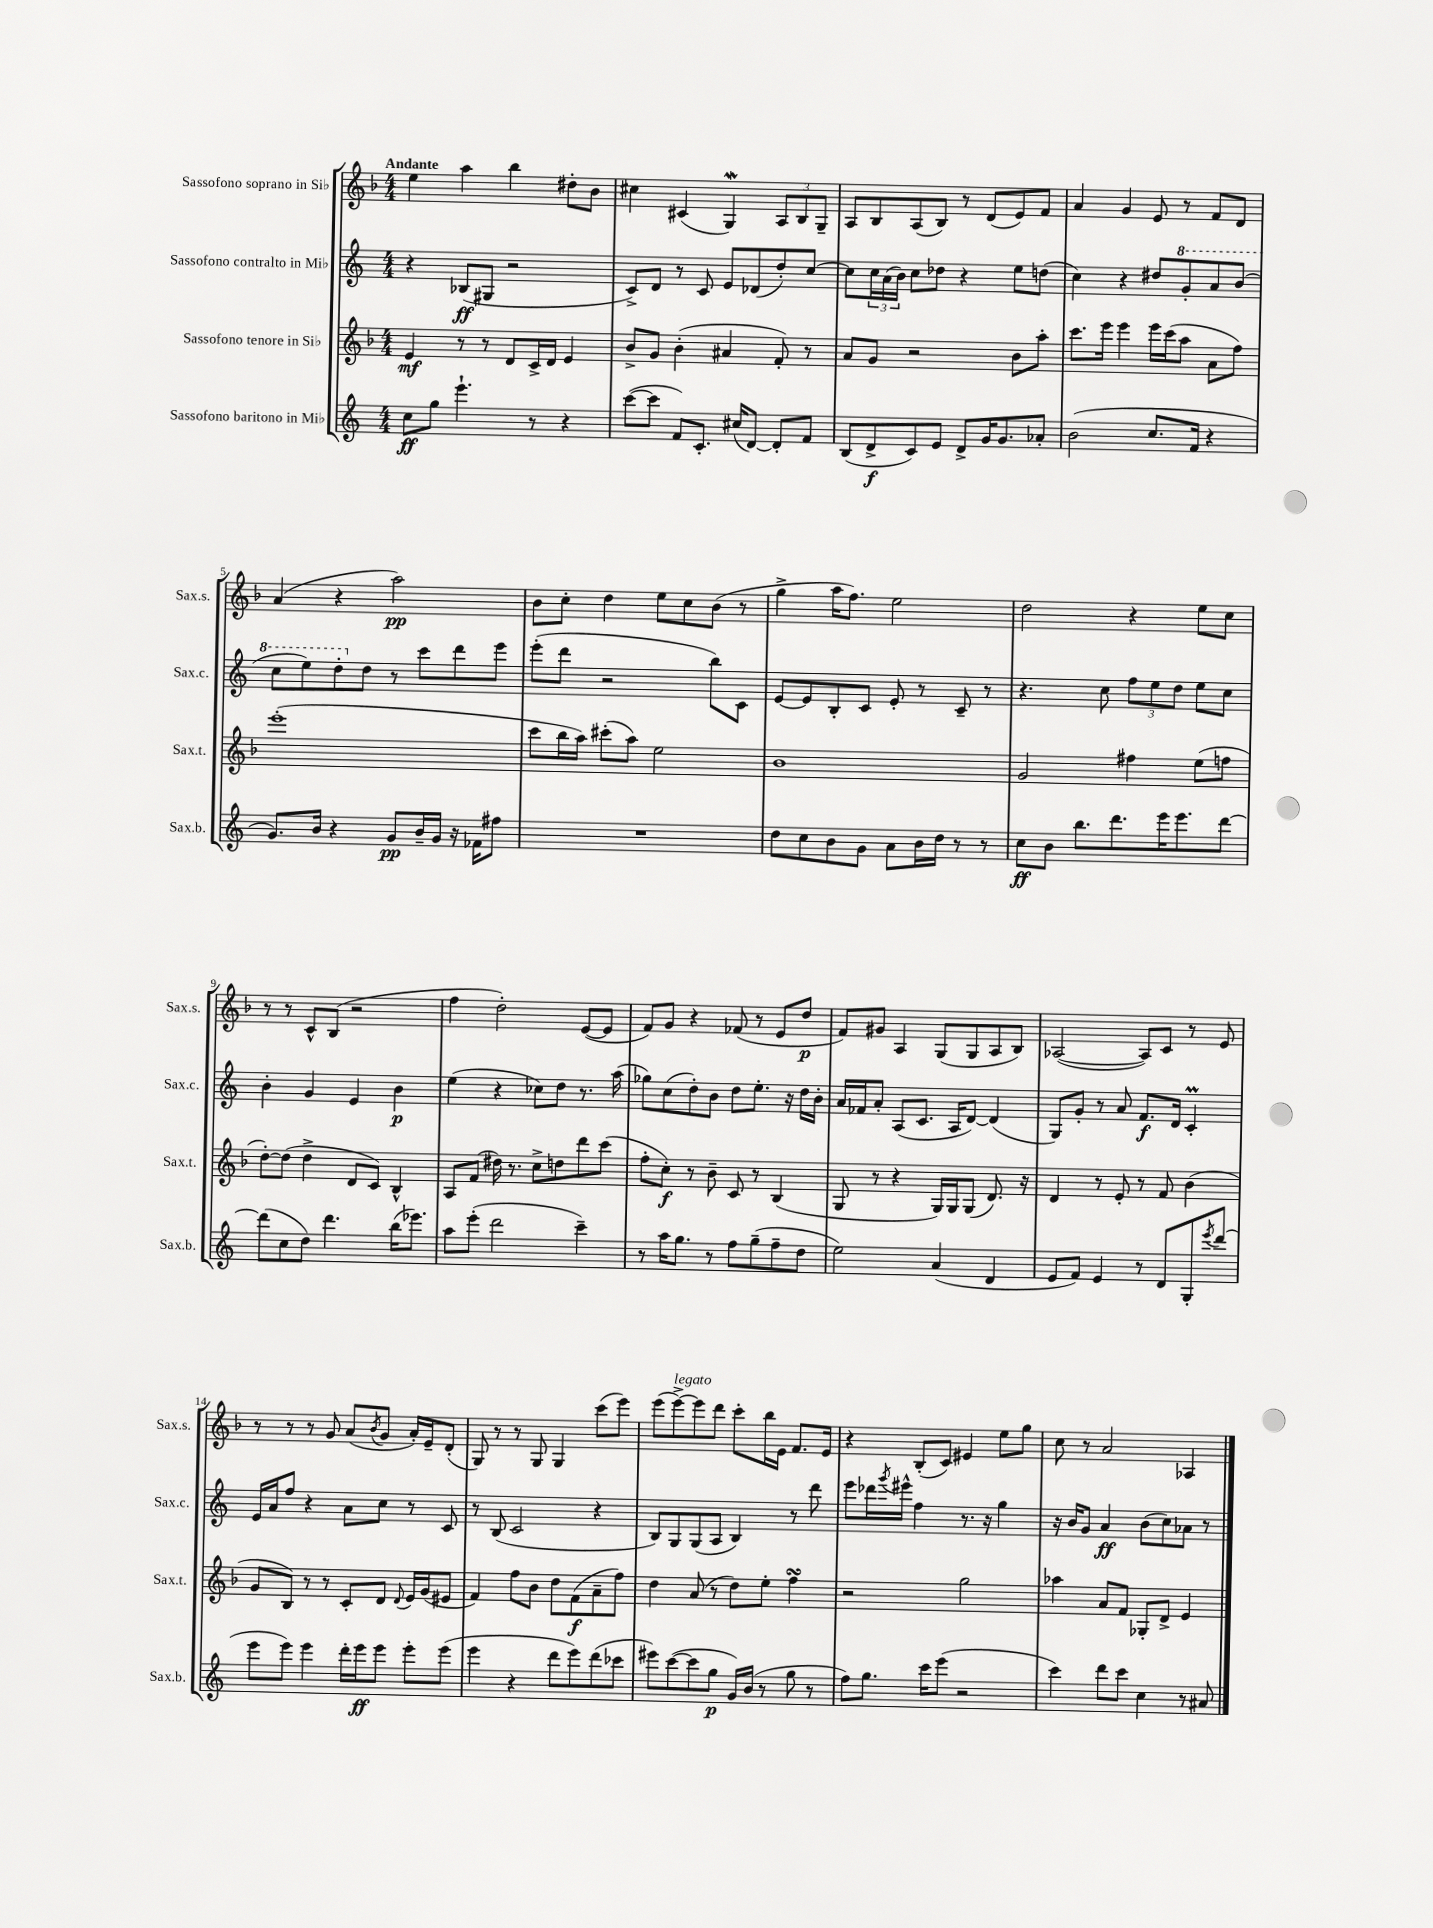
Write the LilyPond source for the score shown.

<<
\new StaffGroup <<
\new Staff = "s0" \with { instrumentName = "Sassofono soprano in Sib" shortInstrumentName = "Sax.s." } {
    \clef treble \key f \major \numericTimeSignature \time 4/4 \tempo "Andante"
    e''4 a''4 bes''4 dis''8-. bes'8 |
    cis''4 cis'4( g4\mordent) \tuplet 3/2 { a8 bes8 g8-- } |
    a8 bes8 a8( bes8) r8 d'8( e'8) f'8 |
    a'4 g'4 e'8 r8 f'8 d'8 |
    a'4( r4 a''2\pp) |
    bes'8 c''8-. d''4 e''8 c''8 bes'8( r8 |
    g''4-> a''16 f''8.) e''2 |
    d''2 r4 e''8 c''8 |
    r8 r8 c'8-^ bes8( r2 |
    f''4 d''2-.) e'8~( e'8 |
    f'8) g'8 r4 fes'8( r8 e'8 d''8\p |
    f'8) gis'8 a4 g8( g8 a8 bes8) |
    aes2~( aes8) c'8 r8 e'8 |
    r8 r8 r8 g'8 a'8( \acciaccatura { bes'8 } g'8 a'16-.) e'16-- d'8-.( |
    g8) r8 r8 g8 g4 c'''8( e'''8) |
    e'''8( e'''8~->^\markup { \italic "legato" }) e'''8 d'''8 c'''8-. bes''16 e'16 f'8. e'16 |
    r4 bes8-.( c'8) eis'4 e''8 g''8 |
    c''8 r8 a'2 aes4 \bar "|." |
}
\new Staff = "s1" \with { instrumentName = "Sassofono contralto in Mib" shortInstrumentName = "Sax.c." } {
    \clef treble \key c \major \numericTimeSignature \time 4/4
    r4 bes8\ff( gis8 r2 |
    c'8->) d'8 r8 c'8 e'8 des'8( d''8-.) c''8~ |
    c''8 \tuplet 3/2 { c''16 a'16( b'16) } c''8 des''8 r4 e''8 d''8( |
    c''4) r4 dis''8 \ottava #1 g''8-. a''8 b''8( |
    c'''8 e'''8) d'''8-. \ottava #0 d''8 r8 c'''8 d'''8 e'''8 |
    e'''8-.( d'''8 r2 b''8) c'8 |
    e'8~ e'8 b8-. c'8 e'8-. r8 c'8-- r8 |
    r4. c''8 \tuplet 3/2 { f''8 e''8 d''8 } e''8 c''8 |
    b'4-. g'4 e'4 b'4\p |
    e''4( r4 ces''8) d''8 r8. a''16( |
    ges''8) c''8( d''8-.) b'8 d''8 e''8.-. r16 d''16 b'16-. |
    a'16 fes'16 a'8-. a8( c'8. a16 d'8~) d'4( |
    g8) g'8-. r8 a'8 f'8.\f d'16 c'4-.\prall |
    e'16 a'16 f''8 r4 a'8 c''8 r8 c'8 |
    r8 b8( c'2 r4 |
    b8) g8 g8( a8 b4) r8 d'''8 |
    e'''8 des'''16 \acciaccatura { g'''8 } eis'''16-^ f''4 r8. r16 g''4 |
    r16 b'16 g'8 a'4\ff b'8( c''8) aes'8 r8 \bar "|." |
}
\new Staff = "s2" \with { instrumentName = "Sassofono tenore in Sib" shortInstrumentName = "Sax.t." } {
    \clef treble \key f \major \numericTimeSignature \time 4/4
    e'4\mf r8 r8 d'8 c'16-> d'16 e'4 |
    bes'8-> g'8 bes'4-.( ais'4 f'8-.) r8 |
    a'8 g'8 r2 bes'8 a''8-. |
    c'''8. e'''16 e'''4 e'''16 c'''16( a''8 a'8 f''8) |
    e'''1-.( |
    c'''8 bes''16 a''16) cis'''8-.( a''8) e''2 |
    bes'1 |
    g'2 fis''4 e''8( f''8 |
    d''8~-.) d''8( d''4-> d'8 c'8) bes4-^ |
    a8 f'8( dis''16) r8. c''8-> d''8 d'''8 c'''8( |
    f''8-. c''8-.\f) r8 bes'8-- c'8 r8 bes4( |
    g8 r8 r4 g16) g16 g8( d'8.) r16 |
    d'4 r8 e'8-. r8 f'8 bes'4( |
    g'8 bes8) r8 r8 c'8-. d'8 \appoggiatura { d'8 } e'16 g'16( eis'8 |
    f'4) f''8 bes'8 d''8 f'8\f( a'8-- f''8) |
    d''4 a'8( r8 d''8) e''8-. f''4\turn |
    r2 g''2 |
    aes''4 a'8 f'8 ges8-. d'8-> e'4 \bar "|." |
}
\new Staff = "s3" \with { instrumentName = "Sassofono baritono in Mib" shortInstrumentName = "Sax.b." } {
    \clef treble \key c \major \numericTimeSignature \time 4/4
    c''8\ff g''8 e'''4.-! r8 r4 |
    c'''8~( c'''8 f'8) c'8.-. cis''16( d'8~) d'8-. f'8 |
    b8( d'8->\f c'8) e'8 d'8-> g'16 g'8. aes'8-. |
    b'2( c''8. f'16 r4 |
    g'8.) b'16 r4 g'8\pp b'16-- g'16 r16 fes'16 fis''8 |
    R1 |
    d''8 c''8 b'8 g'8 a'8 b'16 d''16 r8 r8 |
    c''8\ff b'8 b''8. d'''8. e'''16 e'''8. d'''8~ |
    d'''8( c''8 d''8) d'''4. b''16( ees'''8.) |
    a''8 e'''8-.( d'''2 c'''4--) |
    r8 a''16 g''8. r8 f''8 g''8--( f''8-- d''8 |
    e''2) a'4( d'4 |
    e'8 f'8) e'4 r8 d'8 g8-. \acciaccatura { e'''8 } d'''8( |
    e'''8 e'''8) e'''4 d'''16-. e'''16\ff e'''8 e'''8-. e'''8( |
    e'''4 r4 d'''8 e'''8) d'''8( ces'''8 |
    eis'''8) c'''8~( c'''8 g''8\p g'16) b'16( r8 g''8 r8 |
    f''8) g''8. c'''16 e'''8( r2 |
    c'''4) d'''8 c'''8 c''4 r8 ais'8 \bar "|." |
}
>>
>>
